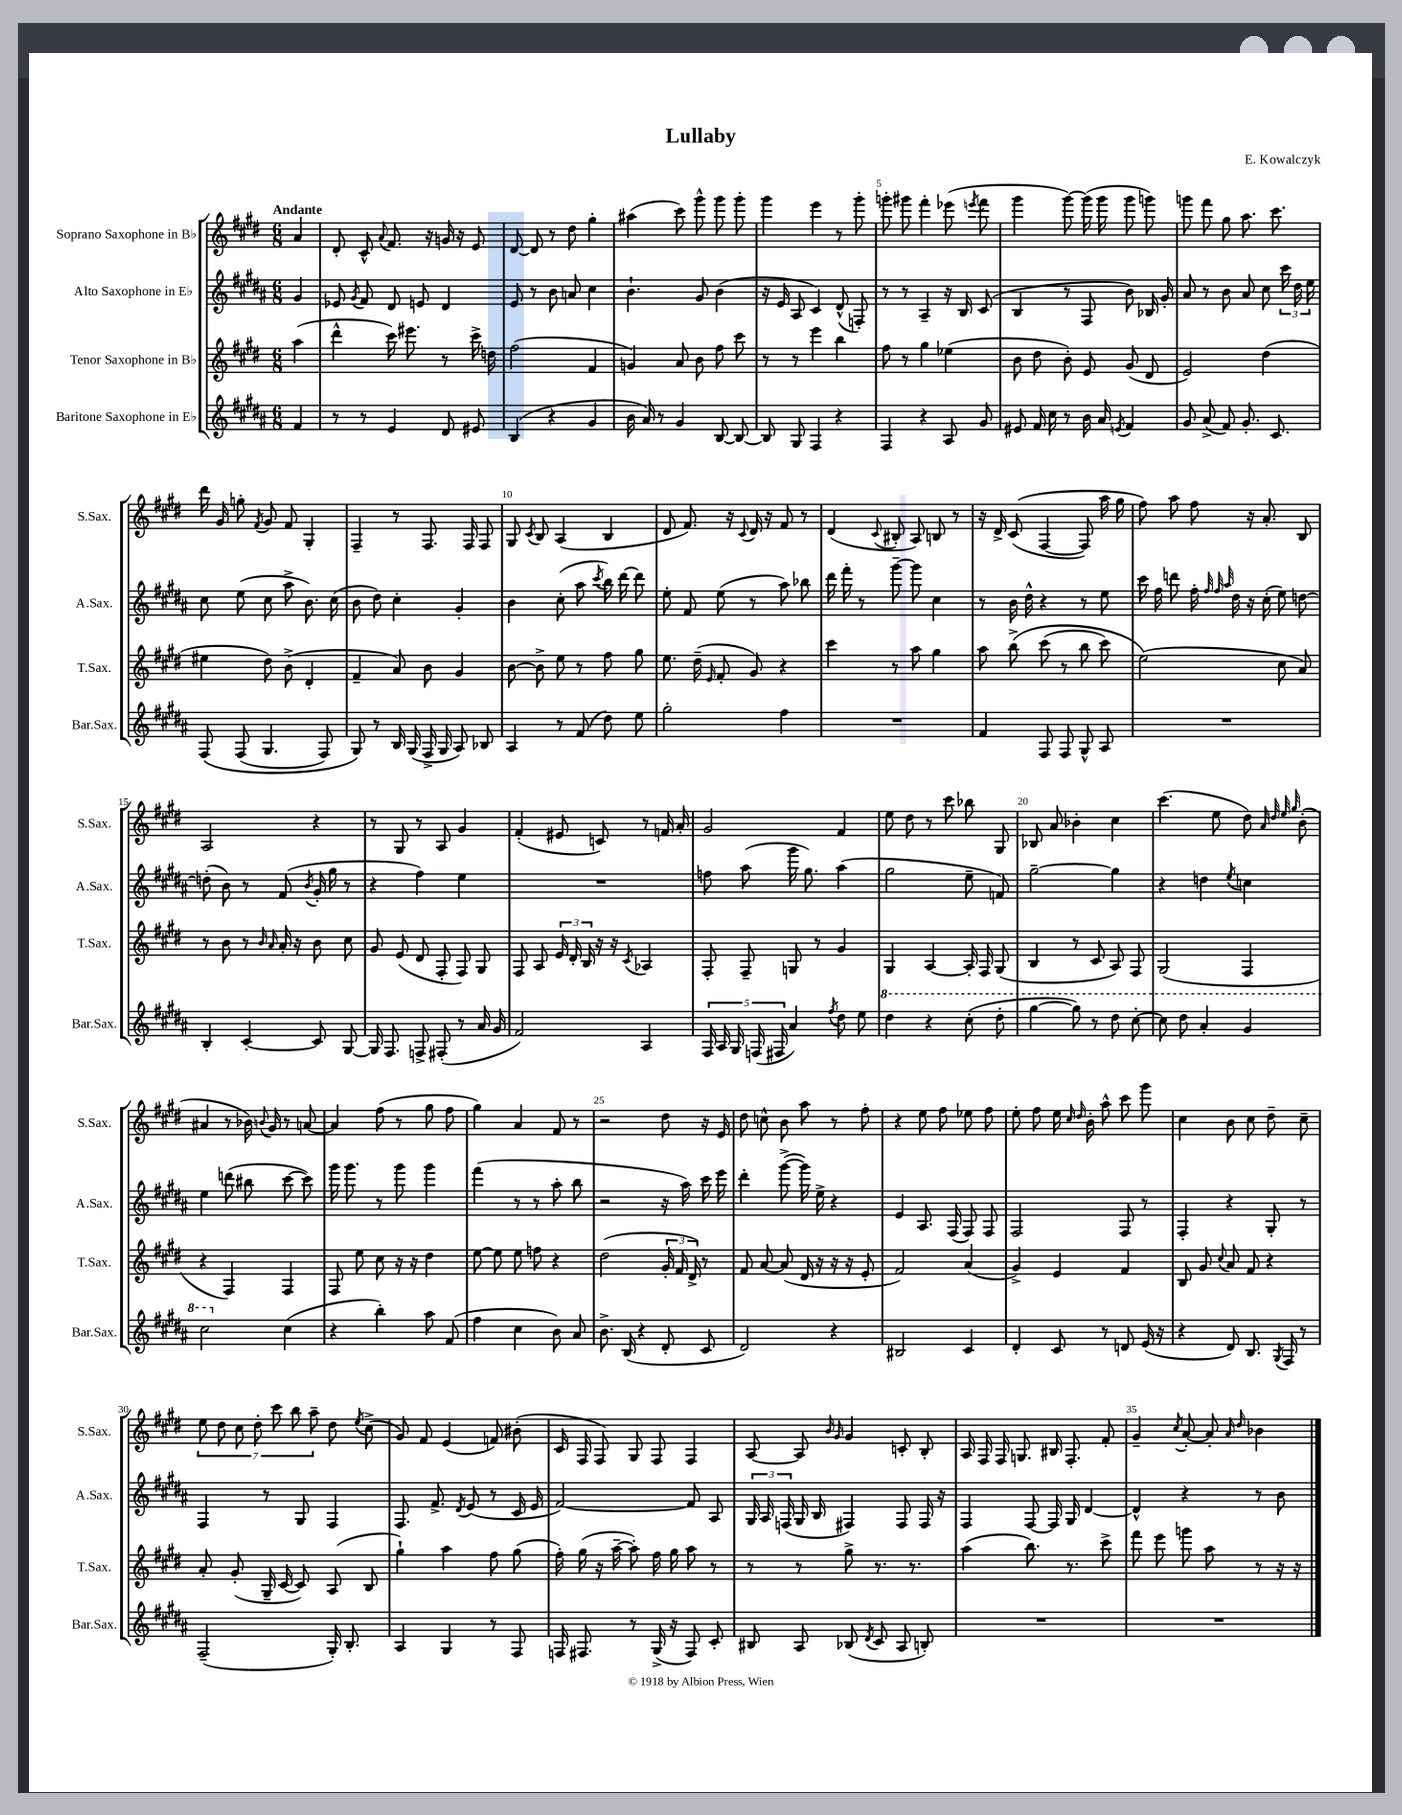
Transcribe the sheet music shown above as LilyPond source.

\header { title = "Lullaby" composer = "E. Kowalczyk" }
<<
\new StaffGroup <<
\new Staff = "s0" \with { instrumentName = "Soprano Saxophone in Bb" shortInstrumentName = "S.Sax." } {
    \clef treble \key e \major \numericTimeSignature \time 6/8 \partial 4 \tempo "Andante"
    \autoBeamOff a'4 |
    dis'8-. cis'8-^ \appoggiatura { a'8 } fis'8. r16 g'16 r16 e'8 |
    dis'8~ dis'8 r8 dis''8 gis''4-. |
    ais''4( cis'''8) gis'''8-^ gis'''8 gis'''8-. |
    gis'''4 e'''4 r8 gis'''8-. |
    g'''8-. gis'''8 fis'''4-. ees'''8( \acciaccatura { e'''8 } fis'''8 |
    gis'''4 gis'''8~) gis'''16( gis'''16 gis'''8 g'''8) |
    g'''8 fis'''8 gis''8 a''8. cis'''8. |
    dis'''16 gis'16 g''8-. \acciaccatura { fis'8 } gis'8 fis'8 gis4-. |
    fis4-- r8 fis8. fis16 fis8 |
    gis8 \acciaccatura { cis'8 } b8 a4( b4 |
    dis'8 fis'8.) r16 \appoggiatura { cis'8 } dis'16 r16 fis'8 r8 |
    dis'4( \appoggiatura { cis'8 } bis8-. a8) b8 r8 |
    r16 dis'16-> cis'8(\( fis4~ fis8) a''16 gis''16 |
    fis''8\) a''8 fis''8 r16 a'8.-. b8 |
    a2 r4 |
    r8 gis8 r8 a8 gis'4 |
    fis'4-.( eis'8 c'8) r8 f'16 a'16-. |
    gis'2 fis'4 |
    e''8 dis''8 r8 cis'''8 bes''8 gis8 |
    bes8 a'8 bes'4-. cis''4 |
    cis'''4.( e''8 dis''8) \grace { a'32 dis''32 e''32 gis''32 } b'8-.( |
    ais'4 r8 bes'16) \appoggiatura { b'8 } gis'16 r8 a'8~ |
    a'4 fis''8( r8 gis''8 fis''8 |
    gis''4) a'4 fis'8 r8 |
    r2 dis''8 r16 e'16 |
    dis''8 c''8-^ b'8 a''8 r8 fis''8-. |
    r4 e''8 fis''8 ees''8 fis''8 |
    e''8-. fis''8 e''16 \grace { cis''16 dis''16 } b'16-. a''8-^ cis'''8 gis'''8 |
    cis''4 b'8 cis''8 dis''8-- cis''8-- |
    \tuplet 7/4 { e''8 dis''8 cis''8 dis''8-. cis'''8 b''8 a''8-- } dis''8 \acciaccatura { e''8 } cis''8->( |
    gis'8) fis'8 e'4( f'8) bis'8-.( |
    cis'16 fis16 fis8) gis8 fis8 fis4 |
    a8~ a8 \grace { b'16 gis'16 } gis'4 c'8-. b8-. |
    a16 fis16 fis16 g8. bis16 fis8.-. fis'8-. |
    gis'4-- \acciaccatura { cis''8 } a'8~-. a'8-. \grace { a'16 dis''16 } bes'4 \bar "|." |
}
\new Staff = "s1" \with { instrumentName = "Alto Saxophone in Eb" shortInstrumentName = "A.Sax." } {
    \clef treble \key b \major \numericTimeSignature \time 6/8 \partial 4
    \autoBeamOff gis'4 |
    ees'8 \acciaccatura { gis'8 } fis'8 dis'8 e'8 dis'4 |
    e'8 r8 b'8 a'8 cis''4 |
    b'4.-! gis'8 b'4( |
    r16 e'16 ais8 cis'4) dis'8-^( f8-.) |
    r8 r8 ais4-- r16 b16 cis'8( |
    b4 r8 fis8 b'8) bes16 gis'16-. |
    ais'8 r8 b'8 ais'8 cis''8 \tuplet 3/2 { cis'''16 dis''16 e''16 } |
    cis''8 e''8( cis''8 ais''8-> b'8.) cis''16( |
    b'8 dis''8) cis''4-. gis'4-. |
    b'4 cis''8-.( ais''8 \acciaccatura { cis'''8 } b''16) dis'''16~ dis'''8 |
    e''8-. fis'8 e''8( r8 ais''8) bes''8 |
    dis'''16 fis'''16-. r8 gis'''8~-- gis'''8 cis''4 |
    r8 b'16 dis''16-^ r4 r8 e''8 |
    cis'''16 fis''16 d'''8 fis''16-. \grace { fis''32 fis''32 ais''32 } dis''16 r16 cis''16-.( e''8) d''8~ |
    d''8-.( b'8) r8 fis'8( \acciaccatura { b'8 } gis'16-. gis''16 r8 |
    r4 fis''4) e''4 |
    R2. |
    f''8 ais''8( gis'''16 gis''8.) ais''4( |
    gis''2 e''8-- f'8) |
    gis''2~-- gis''4 |
    r4 d''4 \acciaccatura { e''8 } c''4 |
    e''4 d'''8( bis''8 cis'''8~ cis'''8) |
    gis'''16 gis'''8. r8 gis'''8 gis'''4 |
    fis'''4( r8 r8 ais''8-. b''8 |
    r2 r16 ais''16) cis'''16 e'''16 |
    dis'''4-. gis'''8~->( gis'''16) e''16-> r4 |
    e'4 ais8. fis16( fis8) fis8 |
    fis2 fis8 r8 |
    fis4-. r4 gis8-. r8 |
    fis4 r8 gis8 fis4 |
    fis8. fis'8.-> \acciaccatura { dis'8 } e'8( r8 cis'16 e'16 |
    fis'2~) fis'8 ais8 |
    \tuplet 3/2 { gis16 ais16 f16( } gis16 b16 fis4) fis8 fis16 r16 |
    fis4 fis8~ fis16 gis16 dis'4~ |
    dis'4-^ r4 r8 b'8 \bar "|." |
}
\new Staff = "s2" \with { instrumentName = "Tenor Saxophone in Bb" shortInstrumentName = "T.Sax." } {
    \clef treble \key e \major \numericTimeSignature \time 6/8 \partial 4
    \autoBeamOff a''4( |
    dis'''4-^ cis'''16) eis'''8. r8 cis'''16-> d''16 |
    fis''2( fis'4 |
    g'4) a'8 b'8 fis''8 cis'''8 |
    r8 r8 e'''4 b''4 |
    fis''8 r8 gis''4 ees''4( |
    b'8 dis''8 b'8-.) e'8 gis'8( dis'8 |
    e'2) dis''4( |
    eis''4 dis''8) b'8->( dis'4-. |
    fis'4-- a'8) b'8 gis'4 |
    b'8~ b'8-> e''8 r8 fis''8 gis''8 |
    e''8. dis''16--( \grace { e'16 } fis'8-. gis'8) r4 |
    cis'''4 r8 a''8 gis''4 |
    a''8 b''8->\( cis'''8( r8 b''8 cis'''8) |
    e''2(\) cis''8 a'8) |
    r8 b'8 r8 \grace { b'16 a'16 } a'16-. r16 b'8 cis''8 |
    gis'8 e'8( dis'8 fis8-. fis8) gis8 |
    fis8 a8 \tuplet 3/2 { e'16 dis'16-. b16 } r16 r16 \acciaccatura { cis'8 } aes4 |
    fis8-. fis8-- g8 r8 gis'4 |
    gis4 a4~ a16-. fis16 gis8( |
    b4 r8 cis'8 a8) fis8 |
    gis2( fis4 |
    r4 fis4) fis4 |
    fis8 e''8 cis''8 r16 r16 dis''4 |
    e''8~ e''8 e''8 f''8 r4 |
    dis''2( \tuplet 3/2 { gis'16-. fis'16 dis'16->) } r8 |
    fis'8 a'8~ a'8( dis'16 r16 r16 r16 e'8-. |
    fis'2) a'4( |
    gis'4->) e'4 fis'4 |
    b8 gis'8 \appoggiatura { cis''8 } a'8 fis'8 r4 |
    a'8-. gis'8-.( gis16-- cis'16~ cis'8) a8( b8 |
    gis''4-!) a''4 fis''8 gis''8( |
    fis''16-.) gis''16( r16 a''16~-- a''8-.) fis''16 gis''16 a''8 r8 |
    r8 r8 gis''8-> r8. r8. |
    a''4( b''8.) r8. cis'''8-> |
    fis'''8 e'''8 g'''8 a''8 r8 r16 r16 \bar "|." |
}
\new Staff = "s3" \with { instrumentName = "Baritone Saxophone in Eb" shortInstrumentName = "Bar.Sax." } {
    \clef treble \key b \major \numericTimeSignature \time 6/8 \partial 4
    \autoBeamOff fis'4 |
    r8 r8 e'4 dis'8 eis'8 |
    b4( r4 gis'4 |
    b'16 ais'16) r8 gis'4 b8~ b8~ |
    b8 gis8 fis4 r4 |
    fis4 r4 ais8 gis'8 |
    eis'8 fis'16 cis''16 r8 b'16 ais'16 \acciaccatura { e'8 } fis'4 |
    gis'8 ais'8->( fis'8) gis'8.-. cis'8. |
    fis8\( fis8( gis4. fis8) |
    gis8\) r8 b16 gis16( fis16-> gis16 ais8) bes8 |
    ais4 r8 fis'8( dis''8) e''8 |
    gis''2-. fis''4 |
    R2. |
    fis'4 fis8 fis8 gis8-^ ais8 |
    R2. |
    b4-. cis'4~-. cis'8 gis8~ |
    gis16 fis8. f8-> fis8-.( r8 ais'16 gis'16 |
    fis'2) ais4 |
    \tuplet 5/4 { fis16 ais16 gis16 f16( fis16 } ais'4) \acciaccatura { fis''8 } dis''8 e''8 |
    \ottava #1 dis'''4 r4 cis'''8-.( dis'''8-. |
    gis'''4~ gis'''8) r8 dis'''8 cis'''8~-. |
    cis'''8 dis'''8 ais''4-. gis''4 |
    cis'''2 \ottava #0 cis''4( |
    r4 b''4-.) ais''8 fis'8( |
    fis''4 cis''4 b'8) ais'8 |
    b'8.-> b16( r4 dis'8-. cis'8 |
    dis'2) r4 |
    bis2 cis'4 |
    dis'4-. cis'8 r8 d'8 e'16( r16 |
    r4 dis'8) b8. \acciaccatura { gis8 } fis16 r8 |
    fis2--( gis16-.) b8.-. |
    ais4 gis4 r8 fis8 |
    f16 fis8. r8 gis16->( r16 fis8) cis'8-. |
    bis8 ais8 bes8( \acciaccatura { dis'8 } cis'8 ais8 b8-.) |
    R2. |
    R2. \bar "|." |
}
>>
>>
\layout { \context { \Score \override BarNumber.break-visibility = ##(#f #t #t) barNumberVisibility = #(every-nth-bar-number-visible 5) } }
